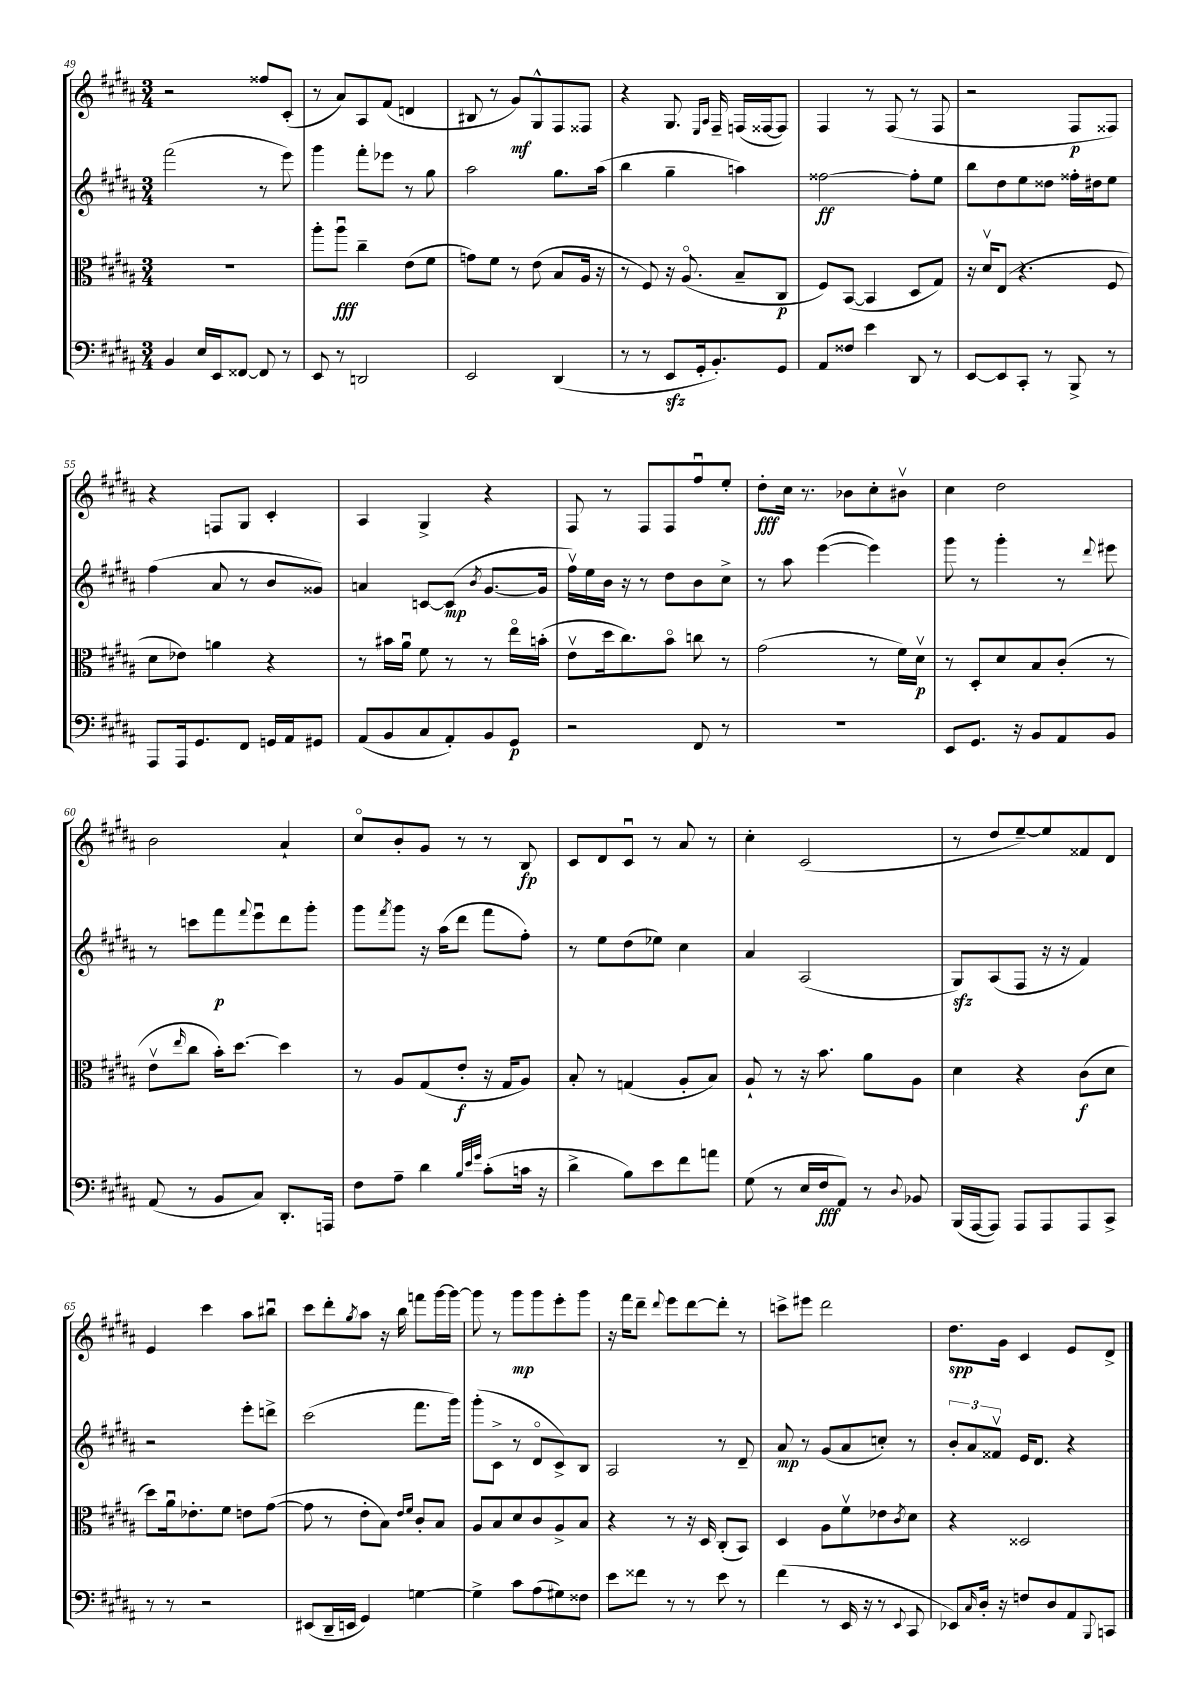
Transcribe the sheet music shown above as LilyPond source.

<<
\new StaffGroup <<
\new Staff = "s0" {
    \clef treble \key b \major \numericTimeSignature \time 3/4
    r2 fisis''8 cis'8-.( |
    r8 ais'8) ais8 fis'8( d'4 |
    bis8 r8 gis'8\mf) gis8-^ fis8 fisis8 |
    r4 gis8. \grace { e16 ais16 } fis16-- f16( fisis16~ fisis8) |
    fis4 r8 fis8( r8 fis8 |
    r2 fis8\p fisis8) |
    r4 f8 gis8 cis'4-. |
    ais4 gis4-> r4 |
    fis8 r8 fis8 fis8 fis''8\downbow e''8-. |
    dis''8-.\fff cis''16 r8. bes'8 cis''8-. bis'8\upbow |
    cis''4 dis''2 |
    b'2 ais'4-! |
    cis''8\flageolet b'8-. gis'8 r8 r8 b8\fp |
    cis'8 dis'8 cis'8\downbow r8 ais'8 r8 |
    cis''4-. cis'2( |
    r8 dis''8 e''8~--) e''8 fisis'8 dis'8 |
    e'4 cis'''4 ais''8 bis''8\downbow |
    cis'''8 dis'''8-. \acciaccatura { gis''8 } ais''8 r16 b''16 f'''8 gis'''16~ gis'''16~ |
    gis'''8 r8 gis'''8\mp gis'''8 e'''8-. gis'''8 |
    r16 fis'''16 dis'''8-- \appoggiatura { dis'''8 } e'''8 dis'''8~ dis'''8-. r8 |
    c'''8-> eis'''8 dis'''2 |
    dis''8.\spp gis'16 cis'4 e'8 dis'8-> \bar "|." |
}
\new Staff = "s1" {
    \clef treble \key b \major \numericTimeSignature \time 3/4
    fis'''2( r8 e'''8) |
    gis'''4 fis'''8-. ees'''8 r8 gis''8 |
    ais''2 gis''8. ais''16( |
    b''4 gis''4-- a''4) |
    fisis''2~\ff fisis''8-. e''8 |
    b''8 dis''8 e''8 disis''8 fisis''16-. dis''16 e''8 |
    fis''4( ais'8 r8 b'8 gisis'8) |
    a'4 c'8~ c'8\mp( \acciaccatura { b'8 } gis'8.~ gis'16 |
    fis''16\upbow) e''16 b'16 r16 r8 dis''8 b'8 cis''8-> |
    r8 ais''8 e'''4~( e'''4) |
    gis'''8 r8 gis'''4-. r8 \appoggiatura { dis'''8 } eis'''8 |
    r8 c'''8 fis'''8\p \appoggiatura { fis'''8 } e'''8\downbow dis'''8 gis'''8-. |
    gis'''8 \acciaccatura { fis'''8 } gis'''8 r16 ais''16( dis'''8 fis'''8 fis''8-.) |
    r8 e''8 dis''8( ees''8) cis''4 |
    ais'4 ais2( |
    gis8\sfz) ais8( fis8 r16 r16 fis'4) |
    r2 e'''8-. d'''8-> |
    cis'''2( fis'''8. gis'''16) |
    gis'''8-.( cis'8-> r8 dis'8\flageolet cis'8->) b8 |
    ais2 r8 dis'8-- |
    ais'8\mp r8 gis'8( ais'8 c''8-.) r8 |
    \tuplet 3/2 { b'8-. ais'8 fisis'8\upbow } e'16 dis'8. r4 \bar "|." |
}
\new Staff = "s2" {
    \clef alto \key b \major \numericTimeSignature \time 3/4
    R2. |
    ais''8-. ais''8\downbow\fff cis''4-- e'8( fis'8 |
    g'8) fis'8 r8 e'8( b8 ais16 r16 |
    r8 fis8) r16 ais8.\flageolet( b8-- cis8\p |
    fis8) b,8~( b,4 dis8 gis8) |
    r16 dis'16\upbow e8( r4. fis8 |
    dis'8 ees'8) a'4 r4 |
    r8 bis'16 ais'16\downbow fis'8 r8 r8 e''16\flageolet b'16-.( |
    e'8\upbow dis''16 cis''8.) b'8\flageolet c''8 r8 |
    gis'2( r8 fis'16) dis'16\upbow\p |
    r8 dis8-. dis'8 b8 cis'8-.( r8 |
    e'8\upbow \grace { e''16 } cis''8 b'16-.) dis''8.~ dis''4 |
    r8 ais8 gis8( e'8-.\f r16 gis16 ais8) |
    b8-. r8 g4( ais8-. b8) |
    ais8-! r8 r16 b'8. ais'8 ais8 |
    dis'4 r4 cis'8\f( dis'8 |
    dis''8) ais'16\downbow ees'8.-. fis'8 e'8 gis'8~( |
    gis'8 r8 e'8-. b8) \grace { e'16 fis'16 } cis'8-. b8 |
    ais8 b8 dis'8 cis'8 ais8-> b8 |
    r4 r8 r16 dis16 cis8-.( b,8) |
    dis4 ais8 fis'8\upbow ees'8 \acciaccatura { cis'8 } dis'8 |
    r4 disis2 \bar "|." |
}
\new Staff = "s3" {
    \clef bass \key b \major \numericTimeSignature \time 3/4
    b,4 e16 e,16 fisis,8~ fisis,8 r8 |
    e,8 r8 d,2 |
    e,2 dis,4( |
    r8 r8 e,8\sfz gis,16-. b,8.-.) gis,8 |
    ais,8 fisis8 e'4 dis,8 r8 |
    e,8~ e,8 cis,8-. r8 b,,8-> r8 |
    ais,,8 ais,,16 gis,8. fis,8 g,16 ais,16 gis,8 |
    ais,8( b,8 cis8 ais,8-.) b,8 gis,8\p |
    r2 fis,8 r8 |
    R2. |
    e,8 gis,8. r16 b,8 ais,8 b,8 |
    ais,8( r8 b,8 cis8) dis,8.-. a,,16 |
    fis8 ais8-- dis'4 \grace { b32 e'32 gis'32 } cis'8-.( c'16 r16 |
    dis'4-> b8) e'8 fis'8 a'8 |
    gis8( r8 e16 fis16\fff ais,8) r8 \appoggiatura { dis8 } bes,8 |
    b,,16( ais,,16~ ais,,8) ais,,8 ais,,8 ais,,8 cis,8-> |
    r8 r8 r2 |
    eis,8( dis,16-- e,16 gis,4) g4~ |
    g4-> cis'8 ais8( gis8) fisis8 |
    e'8 fisis'8 r8 r8 e'8 r8 |
    fis'4( r8 e,16 r16 r8 \appoggiatura { e,8 } cis,8 |
    ees,8) \grace { cis16 } dis16-. r16 f8 dis8 ais,8 \appoggiatura { b,,8 } c,8 \bar "|." |
}
>>
>>
\layout { \context { \Score currentBarNumber = #49 } }
